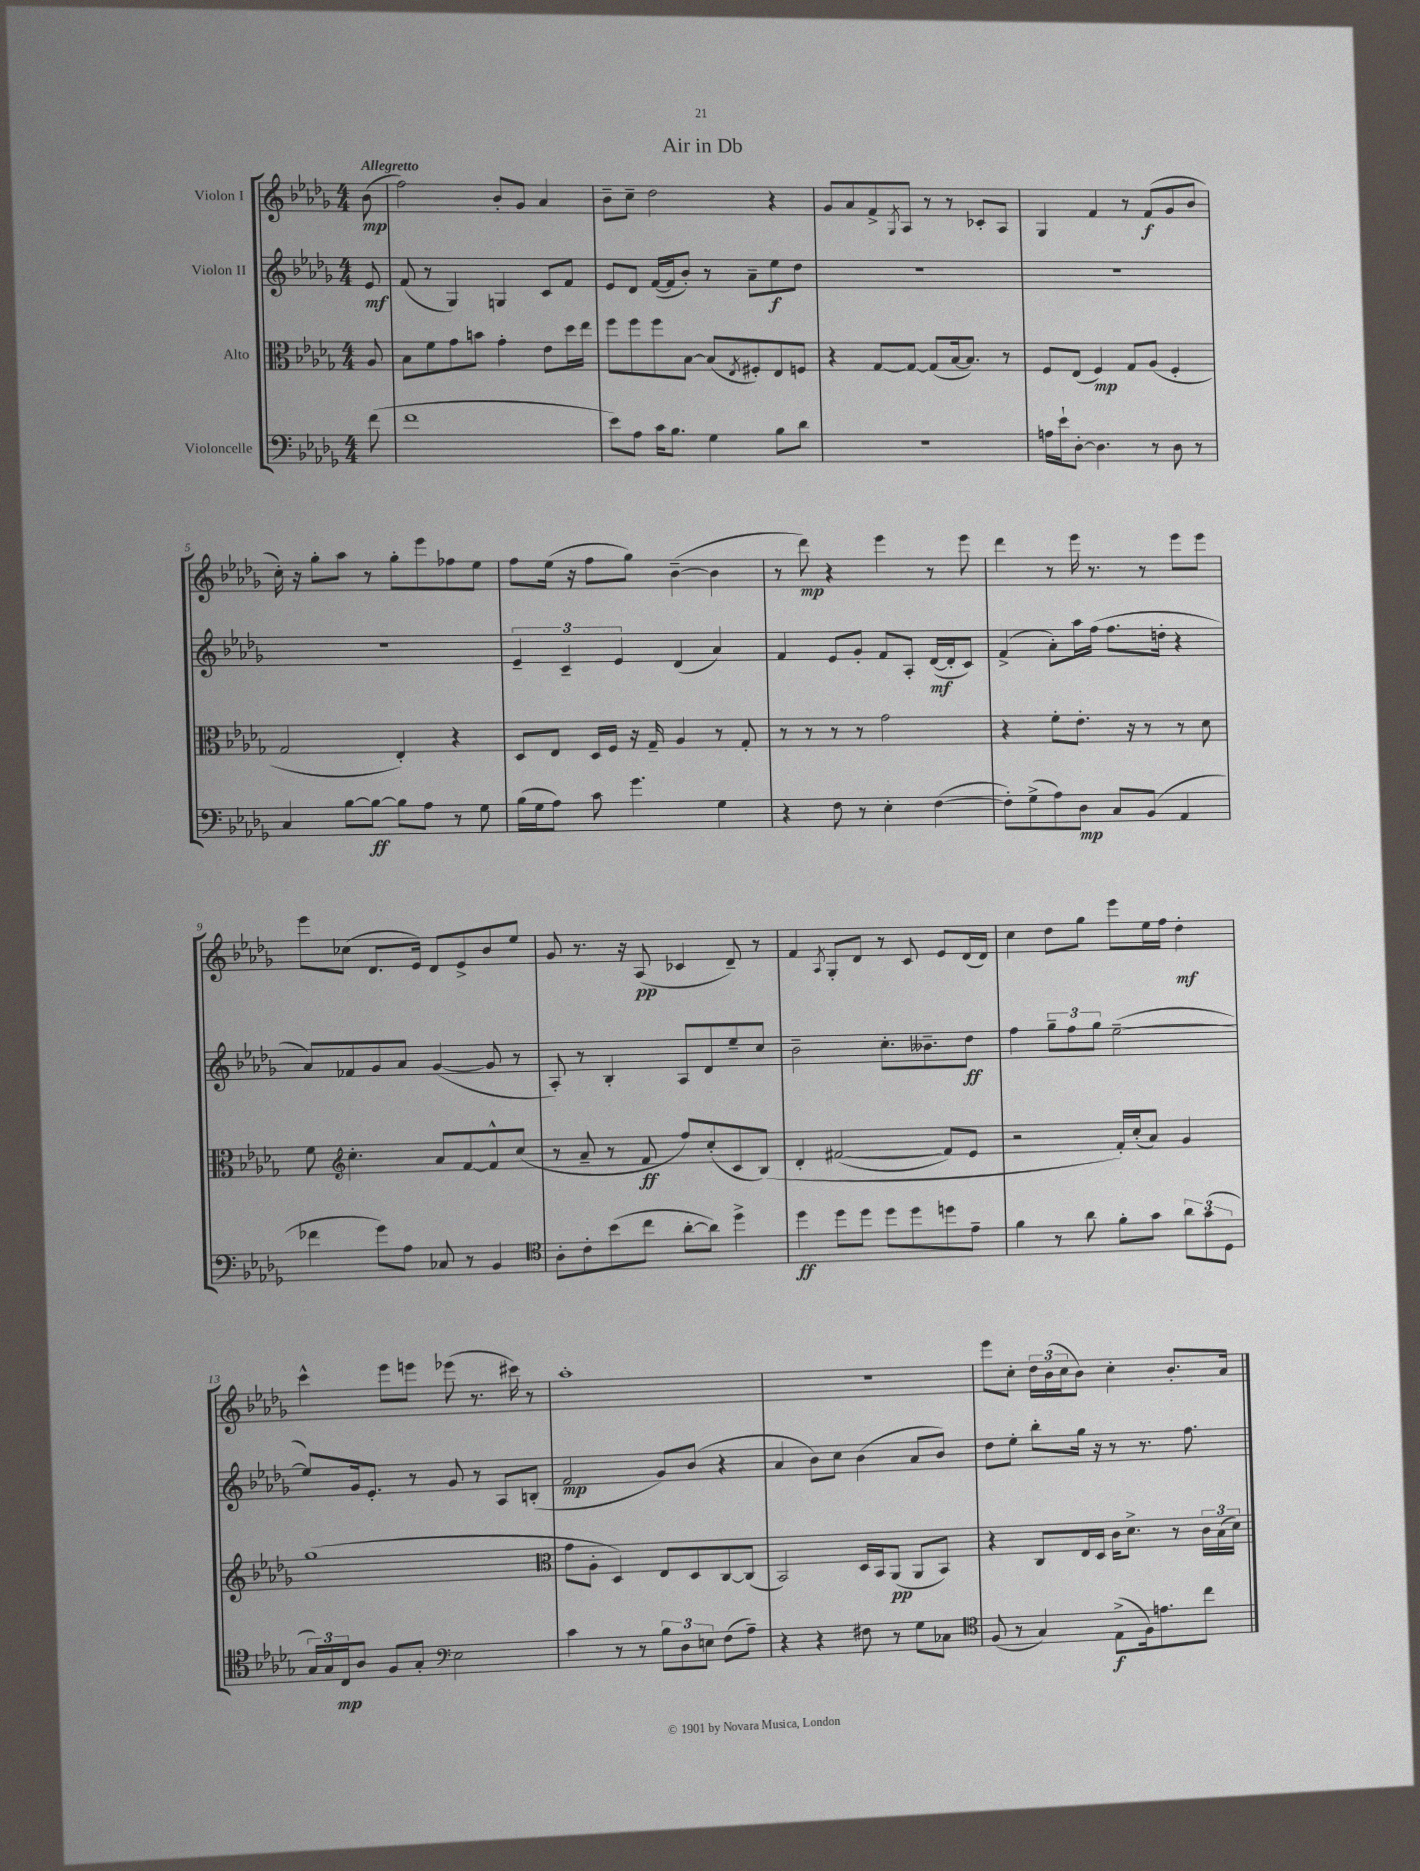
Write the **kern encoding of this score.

**kern	**kern	**kern	**kern
*staff4	*staff3	*staff2	*staff1
*clefF4	*clefC3	*clefG2	*clefG2
*k[b-e-a-d-g-]	*k[b-e-a-d-g-]	*k[b-e-a-d-g-]	*k[b-e-a-d-g-]
*M4/4	*M4/4	*M4/4	*M4/4
(8f\	8A-/	8e-/	(8b-\
=	=	=	=
1f	8B-\L	(8f/	2ff\)
.	8f\	8r	.
.	8g-\	4G-/)	.
.	8b\J	.	.
.	4g-'\	4G/	8b-'/L
.	.	.	8g-/J
.	8e-\L	8c/L	4a-/
.	16dd-\L	8f/J	.
.	16ee-\JJ	.	.
=	=	=	=
8e-\L)	8ff\L	8e-/L	8b-~\L
8A-\J	8ff\	8d-/J	8cc~\J
16c\LK	8ff\	([16f/LL	2dd-\
8.B-\J	.	16f/]J	.
.	[8B-\J	8b-'/J)	.
4G-\	(8B-/]L	8r	.
.	8qE-/	.	.
.	8F#'/)	8a-~\L	.
8B-\L	8E-/	8ee-\	4r
8d-\J	8F/J	8dd-\J	.
=	=	=	=
1r	4r	1r	8g-/L
.	.	.	8a-/
.	[8G-/L	.	8f^/
.	.	.	8qG-/
.	8G-/_J	.	8A-/J
.	(8G-/]L	.	8r
.	[16B-/k	.	8r
.	8.B-/]J)	.	.
.	.	.	8c-'/L
.	8r	.	8A-/J
=	=	=	=
16A\LL	8F/L	1r	4G-/
16e-`\J	.	.	.
[8D-'\J	(8E-/J	.	.
4.D-\]	4F/)	.	4f/
.	8G-/L	.	8r
8r	(8A-/J	.	(8f/L
8D-\	4F'/	.	8g-/
8r	.	.	8b-/J
=	=	=	=
4C/	2G-/	1r	16cc'\)
.	.	.	16r
.	.	.	8gg-'\L
[8B-\L	.	.	8aa-\J
8B-\_J	.	.	8r
8B-\]L	4E-'/)	.	8gg-'\L
8A-\J	.	.	8eee-\
8r	4r	.	8ff-\
8G-\	.	.	8ee-\J
=	=	=	=
(16B-\LL	8D-/L	6e-~/	8ff\L
16G-\J	.	.	.
8A-\J)	8E-/J	.	(16ee-\Jk
.	.	6c~/	.
.	.	.	16r
8c\	16D-/LL	.	8ff\L
.	16F/JJ	.	.
.	.	6e-/	.
4.g-\	16r	.	8gg-\J)
.	16G-~/	.	.
.	4A-/	(4d-/	([4b-~\
4G-\	8r	4a-/)	4b-\]
.	8G-'/	.	.
=	=	=	=
4r	8r	4f/	8r
.	8r	.	8ddd-\)
8F\	8r	8e-/L	4r
8r	8r	8g-'/J	.
4E-'\	2g-\	8f/L	4eee-\
.	.	8A-'/J	.
([4F\	.	([16d-/LL	8r
.	.	16d-'/]J	.
.	.	8c/J)	8eee-\
=	=	=	=
8F'\]L)	4r	(4f^/	4ddd-\
(8G-^\	.	.	.
8A-\)	8f'\L	8a-'\L)	8r
8D-\J	8.e-'\J	16aa-\L	16eee-\
.	.	(16ff\JJ	8.r
8C/L	.	8.ff\L	.
.	16r	.	.
(8BB-/J	8r	.	8r
.	.	16dd'\Jk	.
4AA-/	8r	4r	8eee-\L
.	8d-\	.	8eee-\J
=	=	=	=
4f-\	8f\	8a-/L)	8eee-\L
*	*clefG2	*	*
.	4.cc'\	8f-/	(8cc-\J
8g-\L)	.	8g-/	8.d-/L
8A-\J	.	8a-/J	.
.	.	.	16e-/Jk)
8C-/	8a-/L	([4g-/	8d-/L
8r	[8f/	.	8e-^/
4BB-/	8f^^/]	8g-/]	8b-/
.	(8cc/J	8r	8ee-/J
=	=	=	=
*clefC4	*	*	*
8A-'\L	8r	8A-'/)	8g-/
8c'\	8a-~/	8r	8.r
(8b-\	8r	4B-'/	.
.	.	.	16r
8cc\J	8f/	.	(8A-/
[8a-'\L	8ff/L)	8A-/L	4c-/
8a-\]J)	(8cc'/	8d-/	.
4dd-^\	8c/	8ee-~/	8d-~/)
.	&(8B-/J)	8cc/J	8r
=	=	=	=
4dd-\	4d-'/	2b-~\	4f/
.	.	.	8qA-/
8dd-\L	([2f#/	.	8G-'/L
8dd-\J	.	.	8d-/J
8dd-\L	.	8.cc'\L	8r
8dd-\	.	.	8c/
.	.	8.b--~\	.
8dd\	8f#/]L)	.	8e-/L
8e-~\J	8e-/J	8dd-\J	(16d-/L
.	.	.	16d-/JJ)
=	=	=	=
4f\	2r	4ff\	4cc\
8r	.	12gg-~\L	8dd-\L
.	.	12ff\	.
8a-\	.	.	8gg-\J
.	.	12gg-\J	.
8f'\L	16f'/LL&)	([2ee-~\	8eee-\L
.	(16cc'/J	.	.
8g-\J	8a-/J)	.	16ee-\L
.	.	.	16ff\JJ
12a-\L	4g-/	.	4dd-'\
(12g-\	.	.	.
12D-\J	.	.	.
=	=	=	=
24G-/LL)	(1gg-	8ee-/]L)	4ccc^^\
24G-/	.	.	.
24C/J	.	.	.
8A-/J	.	16g-/k	.
.	.	8.e-'/J	.
8F/L	.	.	8eee-\L
8G-'/J	.	8r	8eee\J
*clefF4	*	*	*
2E-\	.	8g-/	(8eee-\
.	.	8r	8.r
.	.	8A-/L	.
.	.	.	16ccc#\)
.	.	(8B'/J	8r
=	=	=	=
*	*clefC3	*	*
4c\	8g-\L	2f/	1aa-'
.	8A-'\J	.	.
8r	4D-/)	.	.
8r	.	.	.
12B-\L	8E-/L	8g-/L)	.
12D-\	.	.	.
.	8D-/	(8b-/J	.
12E\J	.	.	.
(8F\L	[8C/	4r	.
8A-~\J)	(8C/]J	.	.
=	=	=	=
4r	2BB-/)	4a-/	1r
4r	.	8b-\L)	.
.	.	8cc\J	.
8F#\	16D-/LL	(4b-\	.
.	16BB-/J	.	.
8r	(8AA-/J	.	.
8G-\L	8AA-/L	8a-/L	.
8C-\J	8BB-/J)	8b-/J)	.
=	=	=	=
*clefC4	*	*	*
(8F/	4r	8dd-\L	8eee-\L
8r	.	8ee-'\J	8cc'\J
4G-/)	8C/L	8bb-'\L	24dd-\LL
.	.	.	(24b-\
.	.	.	24cc\J
.	16E-/L	16gg-\Jk	8b-\J)
.	16D-/JJ	16r	.
(8E-^\L	16c\LK	8r	4cc'\
.	8.d-^\J	.	.
16F\k)	.	8.r	.
8.e\	.	.	.
.	8r	.	8.b-'/L
.	.	8.ff\	.
8cc\J	24c\LL	.	.
.	(24B-\	.	.
.	.	.	16a-/Jk
.	24d-\JJ)	.	.
==	==	==	==
*-	*-	*-	*-
